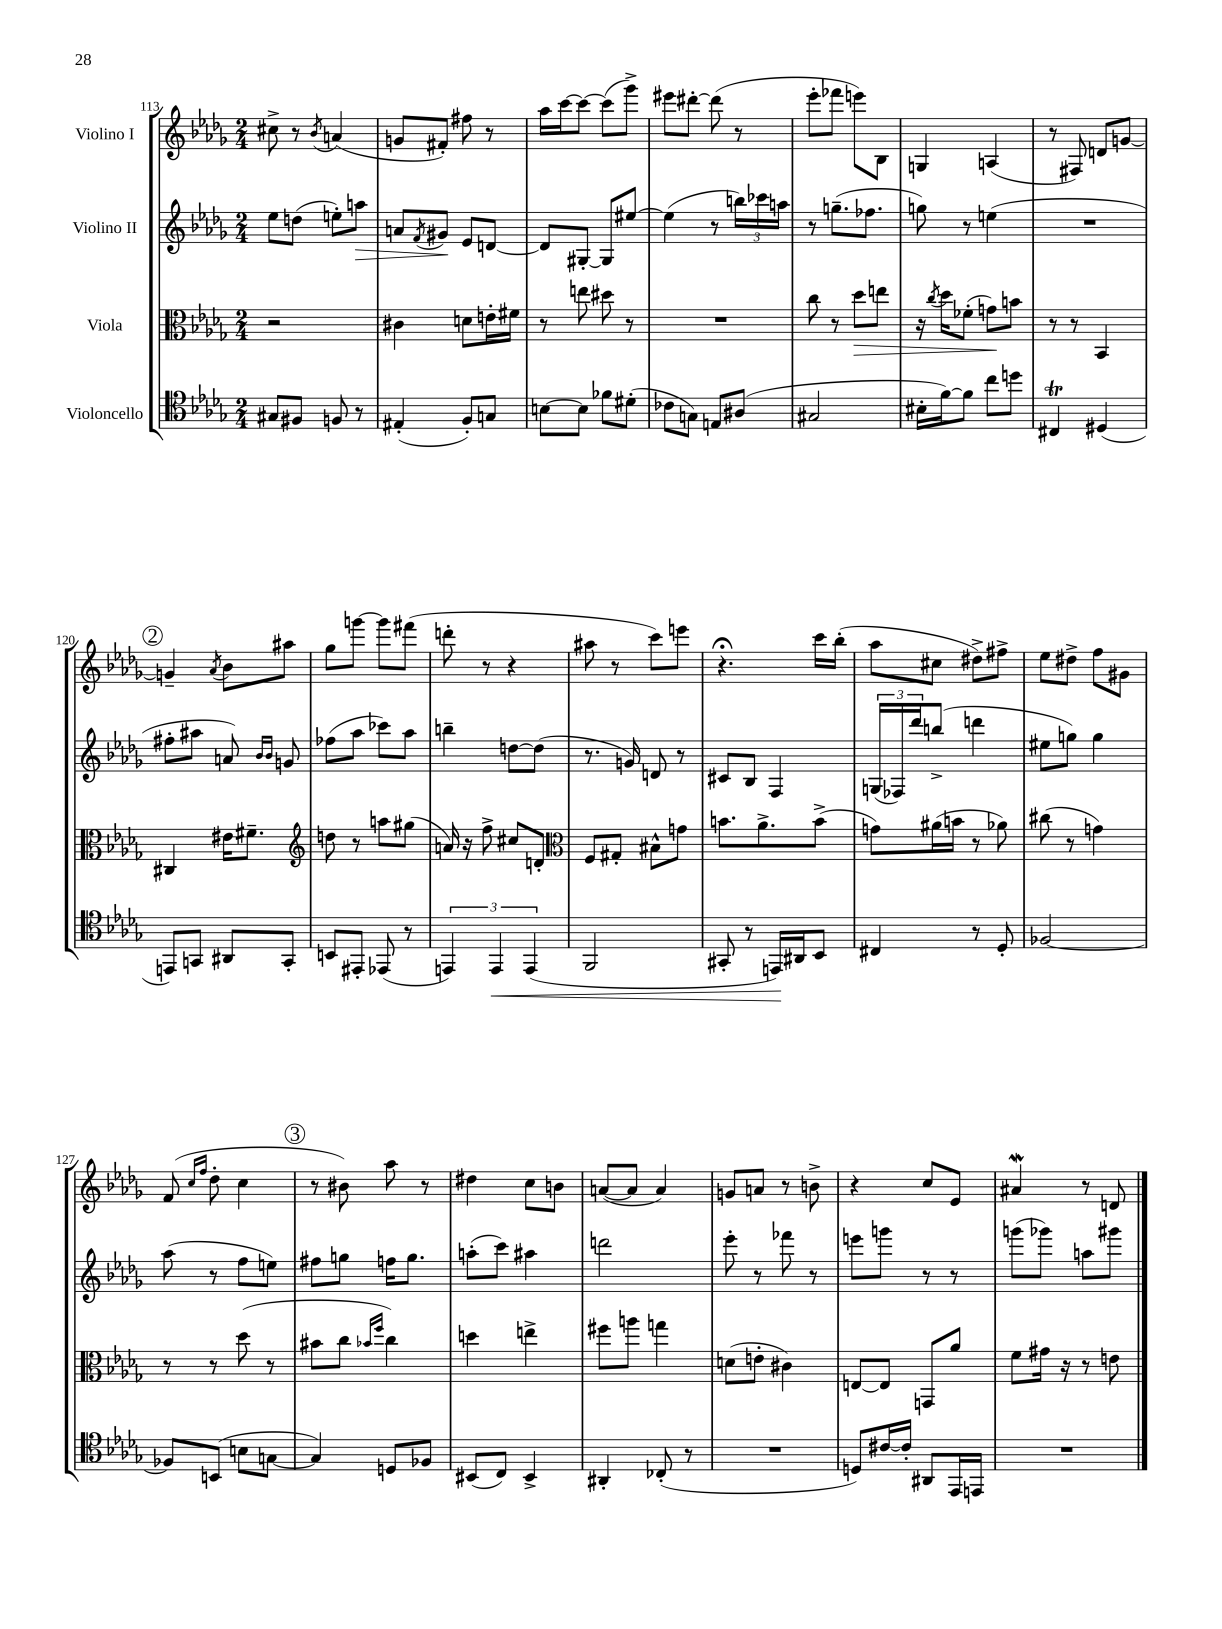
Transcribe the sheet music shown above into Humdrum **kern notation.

**kern	**kern	**kern	**kern
*staff4	*staff3	*staff2	*staff1
*clefC4	*clefC3	*clefG2	*clefG2
*k[b-e-a-d-g-]	*k[b-e-a-d-g-]	*k[b-e-a-d-g-]	*k[b-e-a-d-g-]
*M2/4	*M2/4	*M2/4	*M2/4
8G#	2r	8ee-	8cc#^
8F#	.	(8dd	8r
.	.	.	8qb-
8F	.	8ee')	(4a
8r	.	8aa	.
=	=	=	=
(4E#'	4c#	8a	8g
.	.	8qf	.
.	.	8g#	8f#')
8F')	8d	8e-	8ff#
8G	16e'	[8d	8r
.	16f#	.	.
=	=	=	=
[8B	8r	8d]	16aa-
.	.	.	[16ccc
8B]	8ee	[8G#'	8ccc_
8f-	8dd#	8G#]	(8ccc]
(8d#'	8r	[8ee#	8ggg-^)
=	=	=	=
8c-	2r	(4ee#]	8eee#
8G)	.	.	[8ddd#'
8E	.	8r	(8ddd#]
(8A#	.	24bb)	8r
.	.	24ccc-	.
.	.	24aa	.
=	=	=	=
2G#	8cc	8r	8eee-'
.	8r	(8.gg~	8fff-
.	8dd-	.	8eee)
.	.	8.ff-	.
.	8ee	.	8B-
=	=	=	=
16B#'	16r	8gg)	4G
.	8qcc	.	.
[16f)	16dd-	.	.
8f]	(8f-'	8r	.
8cc	8g)	(4ee	(4A
8dd	8b	.	.
=	=	=	=
4C#	8r	2r	8r
.	8r	.	8F#)
(4D#	4BB-	.	8d
.	.	.	[8g
=	=	=	=
8EE)	4C#	8ff#'	4g~]
8GG	.	8aa#	.
.	.	.	8qa-
8AA#	16e#	8a)	8b-
.	8.f#~	.	.
.	.	16qqb-	.
.	.	16qqb-	.
8GG'	.	8g	8aa#
=	=	=	=
*	*clefG2	*	*
8BB	8dd	(8ff-	8gg-
8EE#'	8r	8aa-	[8ggg
(8EE-	8aa	8ccc-)	8ggg]
8r	(8gg#	8aa-	(8fff#
=	=	=	=
6EE)	16a)	4bb~	8ddd'
.	16r	.	.
.	8ff^	.	8r
6EE	.	.	.
.	8cc#	[8dd	4r
(6EE	.	.	.
.	8d'	(8dd]	.
=	=	=	=
*	*clefC3	*	*
2FF	8F	8.r	8aa#
.	8G#'	.	8r
.	.	16g)	.
.	8B#^^	8d	8ccc)
.	8g	8r	8eee
=	=	=	=
8GG#'	8.b	8c#	4.r;
8r	.	8B-	.
.	8.a-^	.	.
16EE)	.	4F	.
16AA#	.	.	.
8BB-	(8b^	.	16ccc
.	.	.	(16bb-'
=	=	=	=
4C#	8g)	(24G	8aa-
.	.	24F-)	.
.	.	24ddd-	.
.	(16a#	(8bb^	8cc#
.	16b	.	.
8r	8r	4ddd	8dd#^)
8D-'	8a-)	.	8ff#^
=	=	=	=
[2F-	(8cc#	8ee#	8ee-
.	8r	8gg)	8dd#^
.	4g)	4gg	8ff
.	.	.	8g#
=	=	=	=
8F-]	8r	(8aa-	(8f
.	.	.	16qqcc
.	.	.	16qqff
(8BB	8r	8r	8dd-'
8B	(8dd-	8ff	4cc
[8G	8r	8ee)	.
=	=	=	=
4G])	8b#	8ff#	8r
.	8cc	8gg	8b#)
.	16qqb-	.	.
.	16qqff	.	.
8D	4cc)	16ff	8aa-
.	.	8.gg	.
8F-	.	.	8r
=	=	=	=
(8BB#	4dd	(8aa'	4dd#
8C)	.	8ccc)	.
4BB#^	4ee^	4aa#	8cc
.	.	.	8b
=	=	=	=
4AA#'	8ff#	2ddd	([8a
.	8aa	.	8a]
(8C-'	4gg	.	4a)
8r	.	.	.
=	=	=	=
2r	(8d	8eee-'	8g
.	8e'	8r	8a
.	4c#)	8fff-	8r
.	.	8r	8b^
=	=	=	=
8D)	[8E	8eee	4r
[16c#	8E]	8ggg	.
16c#']	.	.	.
8AA#	8GG	8r	8cc
16EE-	8a-	8r	8e-
16EE	.	.	.
=	=	=	=
2r	8f	(8ggg	4a#
.	16g#	8ggg-)	.
.	16r	.	.
.	8r	8aa	8r
.	8e	8ggg#	8d
==	==	==	==
*-	*-	*-	*-
